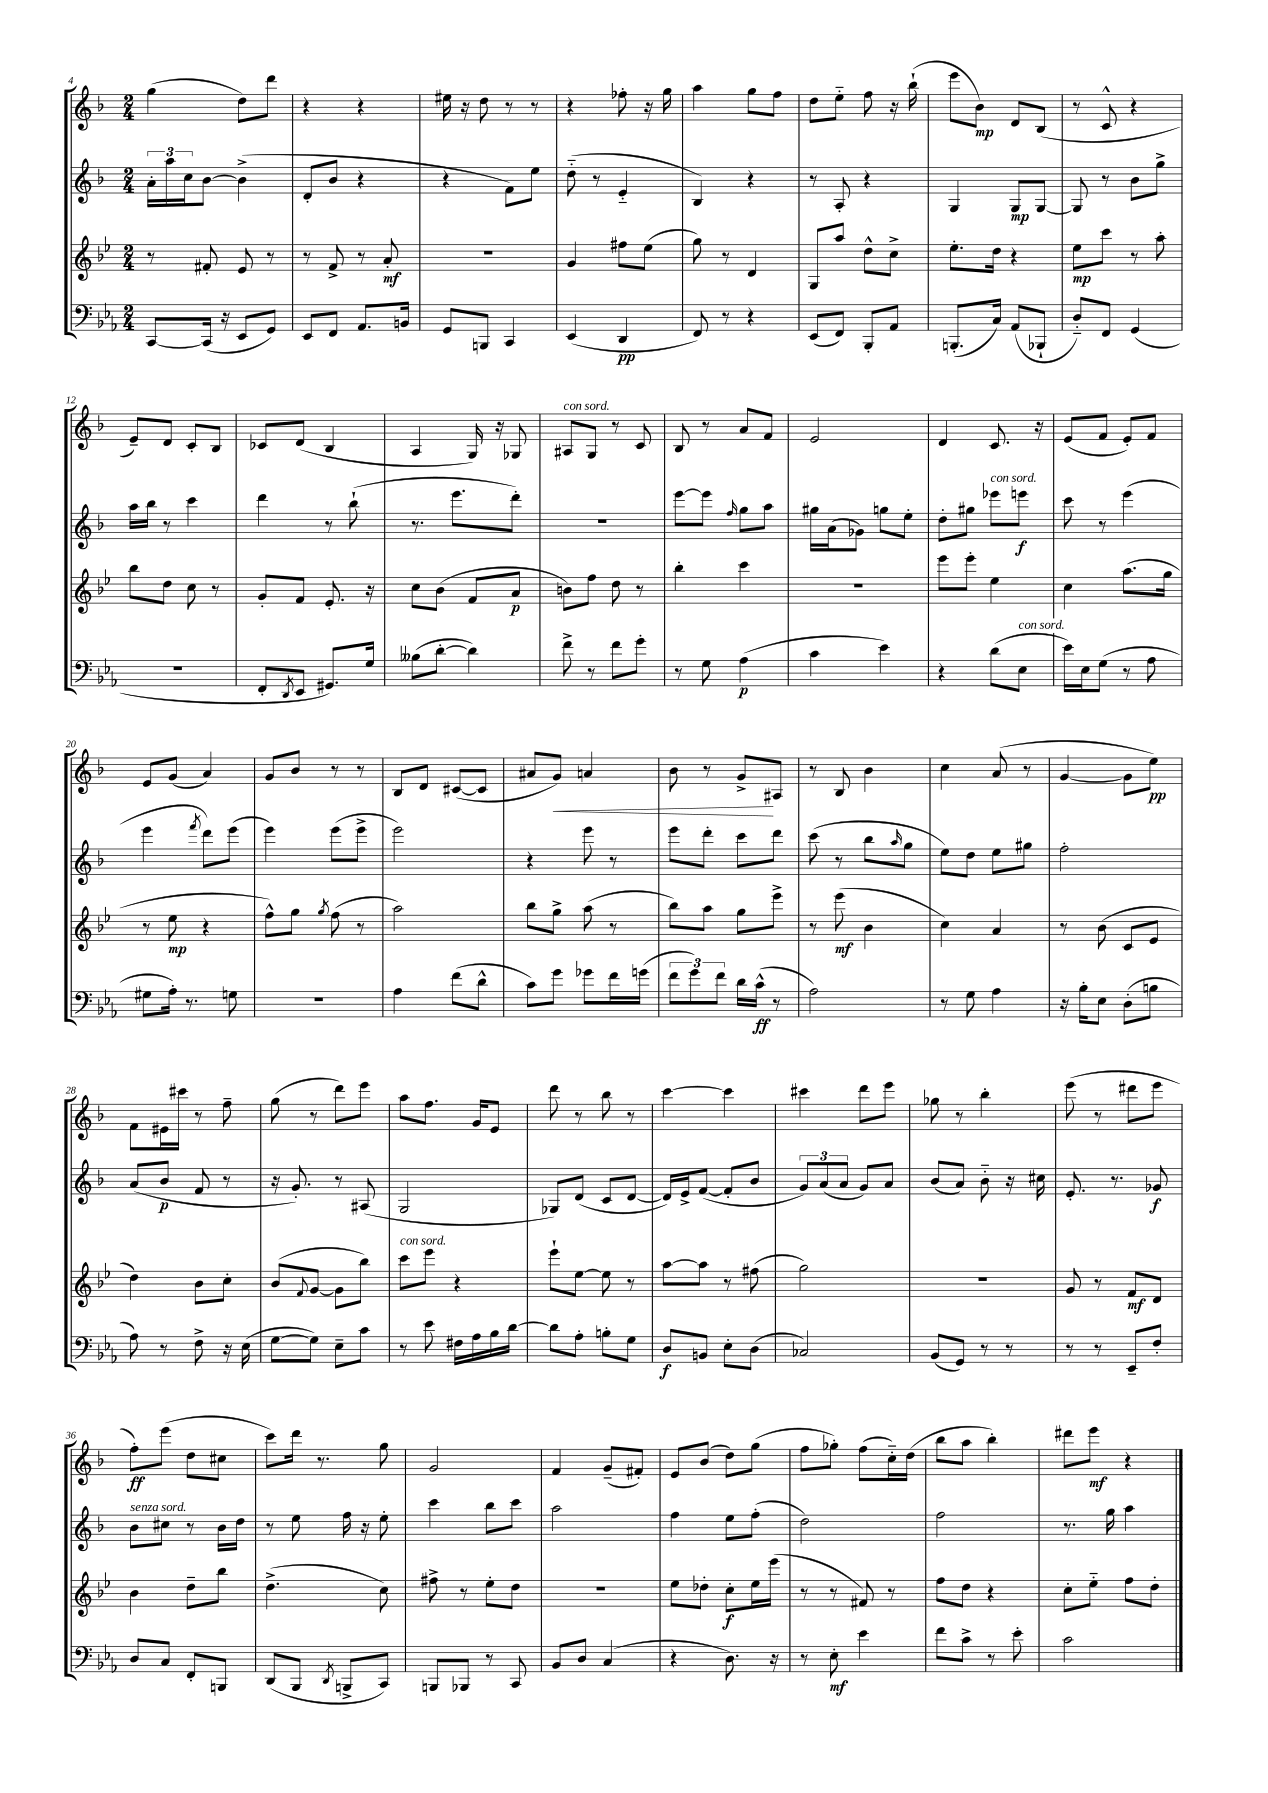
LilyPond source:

<<
\new StaffGroup <<
\new Staff = "s0" {
    \clef treble \key f \major \numericTimeSignature \time 2/4
    g''4( d''8) d'''8 |
    r4 r4 |
    eis''16 r16 d''8 r8 r8 |
    r4 fes''8-. r16 g''16 |
    a''4 g''8 f''8 |
    d''8 e''8-_ f''8 r16 bes''16-!( |
    e'''8 bes'8\mp) d'8 bes8( |
    r8 c'8-^ r4 |
    e'8--) d'8 c'8-. bes8 |
    ces'8 d'8( bes4 |
    a4 g16) r16 ges8 |
    ais8^\markup { \italic "con sord." } g8 r8 c'8 |
    bes8 r8 a'8 f'8 |
    e'2 |
    d'4 c'8. r16 |
    e'8( f'8 e'8-.) f'8 |
    e'8 g'8( a'4) |
    g'8 bes'8 r8 r8 |
    bes8 d'8 cis'8~( cis'8 |
    ais'8 g'8\<) a'4 |
    bes'8 r8 g'8->\! ais8 |
    r8 bes8 bes'4 |
    c''4 a'8( r8 |
    g'4~ g'8 e''8\pp) |
    f'8 eis'16 cis'''16 r8 f''8-- |
    g''8( r8 d'''8) e'''8 |
    a''8 f''8. g'16 e'8 |
    d'''8 r8 bes''8 r8 |
    c'''4~ c'''4 |
    cis'''4 d'''8 e'''8 |
    ges''8 r8 bes''4-. |
    e'''8( r8 dis'''8 e'''8 |
    f''8-.\ff) e'''8( d''8 cis''8 |
    c'''8) d'''16 r8. g''8 |
    g'2 |
    f'4 g'8--( fis'8-.) |
    e'8 bes'8( d''8) g''8( |
    f''8 ges''8-.) f''8( c''16-_) d''16( |
    bes''8 a''8 bes''4-.) |
    dis'''8 e'''8\mf r4 \bar "|." |
}
\new Staff = "s1" {
    \clef treble \key f \major \numericTimeSignature \time 2/4
    \tuplet 3/2 { a'16-. a''16 c''16 } bes'8~ bes'4->( |
    d'8-. bes'8 r4 |
    r4 f'8) e''8 |
    d''8-_( r8 e'4-_ |
    bes4) r4 |
    r8 a8-. r4 |
    g4 g8\mp g8~ |
    g8 r8 bes'8 g''8-> |
    a''16 bes''16 r8 c'''4 |
    d'''4 r8 bes''8-!( |
    r8. e'''8. d'''8-.) |
    R2 |
    e'''8~ e'''8 \grace { f''16 } g''8 a''8 |
    gis''16 a'16( ges'8) g''8 e''8-. |
    d''8-. gis''8 ees'''8^\markup { \italic "con sord." } e'''8\f |
    c'''8 r8 e'''4( |
    e'''4 \acciaccatura { f'''8 } d'''8) e'''8( |
    e'''4) e'''8( e'''8-> |
    e'''2) |
    r4 e'''8 r8 |
    e'''8 d'''8-. c'''8 d'''8 |
    c'''8( r8 bes''8 \grace { a''16 } g''8 |
    e''8) d''8 e''8 gis''8 |
    f''2-. |
    a'8( bes'8\p f'8 r8 |
    r16 g'8.-.) r8 ais8( |
    g2 |
    ges8) d'8( c'8 d'8~ |
    d'16) e'16-> f'8~( f'8-. bes'8 |
    \tuplet 3/2 { g'8) a'8( a'8 } g'8) a'8 |
    bes'8( a'8) bes'8-_ r16 cis''16 |
    e'8.-. r8. ges'8\f |
    bes'8^\markup { \italic "senza sord." } cis''8 r8 bes'16 d''16 |
    r8 e''8 f''16 r16 e''8-. |
    c'''4 bes''8 c'''8 |
    a''2 |
    f''4 e''8 f''8-.( |
    d''2) |
    f''2 |
    r8. g''16 a''4 \bar "|." |
}
\new Staff = "s2" {
    \clef treble \key bes \major \numericTimeSignature \time 2/4
    r8 fis'8-. ees'8 r8 |
    r8 f'8-> r8 a'8-.\mf |
    r2 |
    g'4 fis''8 ees''8( |
    g''8) r8 d'4 |
    g8 a''8 d''8-^ c''8-> |
    ees''8.-. d''16 r4 |
    ees''8\mp c'''8 r8 a''8-. |
    bes''8 d''8 c''8 r8 |
    g'8-. f'8 ees'8.-. r16 |
    c''8 bes'8( f'8 a'8\p |
    b'8) f''8 d''8 r8 |
    bes''4-. c'''4 |
    r2 |
    ees'''8 ees'''8-. ees''4 |
    c''4 a''8.( g''16 |
    r8 ees''8\mp r4 |
    f''8-^) g''8 \acciaccatura { g''8 } f''8( r8 |
    a''2) |
    bes''8 g''8-> a''8( r8 |
    bes''8) a''8 g''8 ees'''8-> |
    r8 ees'''8\mf( bes'4 |
    c''4) a'4 |
    r8 bes'8( c'8 ees'8 |
    d''4) bes'8 c''8-. |
    bes'8( \appoggiatura { f'8 } g'8~ g'8 bes''8) |
    c'''8^\markup { \italic "con sord." } ees'''8 r4 |
    ees'''8-! ees''8~ ees''8 r8 |
    a''8~ a''8 r8 fis''8( |
    g''2) |
    R2 |
    g'8 r8 f'8\mf d'8 |
    bes'4 d''8-- bes''8 |
    d''4.->( c''8) |
    fis''8-> r8 ees''8-. d''8 |
    R2 |
    ees''8 des''8-. c''8-.\f ees''16 ees'''16( |
    r8 r8 fis'8) r8 |
    f''8 d''8 r4 |
    c''8-. ees''8-_ f''8 d''8-. \bar "|." |
}
\new Staff = "s3" {
    \clef bass \key ees \major \numericTimeSignature \time 2/4
    c,8~ c,16( r16 ees,8 g,8) |
    ees,8 f,8 aes,8. b,16 |
    g,8 b,,8 c,4 |
    ees,4( d,4\pp |
    f,8) r8 r4 |
    ees,8( f,8) bes,,8-. aes,8 |
    b,,8.-.( c16) aes,8( bes,,8-! |
    d8-_) f,8 g,4( |
    r2 |
    f,8-. \acciaccatura { d,8 } ees,8 gis,8.) g16 |
    beses8( d'8~-. d'4) |
    f'8-> r8 f'8 g'8-. |
    r8 g8 aes4\p( |
    c'4 ees'4) |
    r4 d'8( ees8^\markup { \italic "con sord." } |
    ees'16) ees16 g8( r8 aes8 |
    gis8 aes16-.) r8. g8 |
    r2 |
    aes4 f'8( d'8-^ |
    c'8) g'8 ges'8 f'16 g'16( |
    \tuplet 3/2 { f'8 g'8) f'8 } d'16 c'16-^\ff( r8 |
    aes2) |
    r8 g8 aes4 |
    r16 bes16-. ees8 d8-.( b8 |
    aes8) r8 f8-> r16 ees16( |
    g8~ g8) ees8-- c'8 |
    r8 ees'8 fis16 aes16 bes16 d'16~ |
    d'8 aes8-. b8-. g8 |
    d8\f b,8 ees8-. d8( |
    ces2) |
    bes,8( g,8) r8 r8 |
    r8 r8 ees,8-- f8-. |
    d8 c8 f,8-. b,,8 |
    d,8( bes,,8 \acciaccatura { d,8 } b,,8-> c,8) |
    b,,8 bes,,8 r8 c,8 |
    bes,8 d8 c4( |
    r4 d8.) r16 |
    r8 ees8-.\mf ees'4 |
    f'8 c'8-> r8 ees'8-. |
    c'2 \bar "|." |
}
>>
>>
\layout { \context { \Score currentBarNumber = #4 } }
